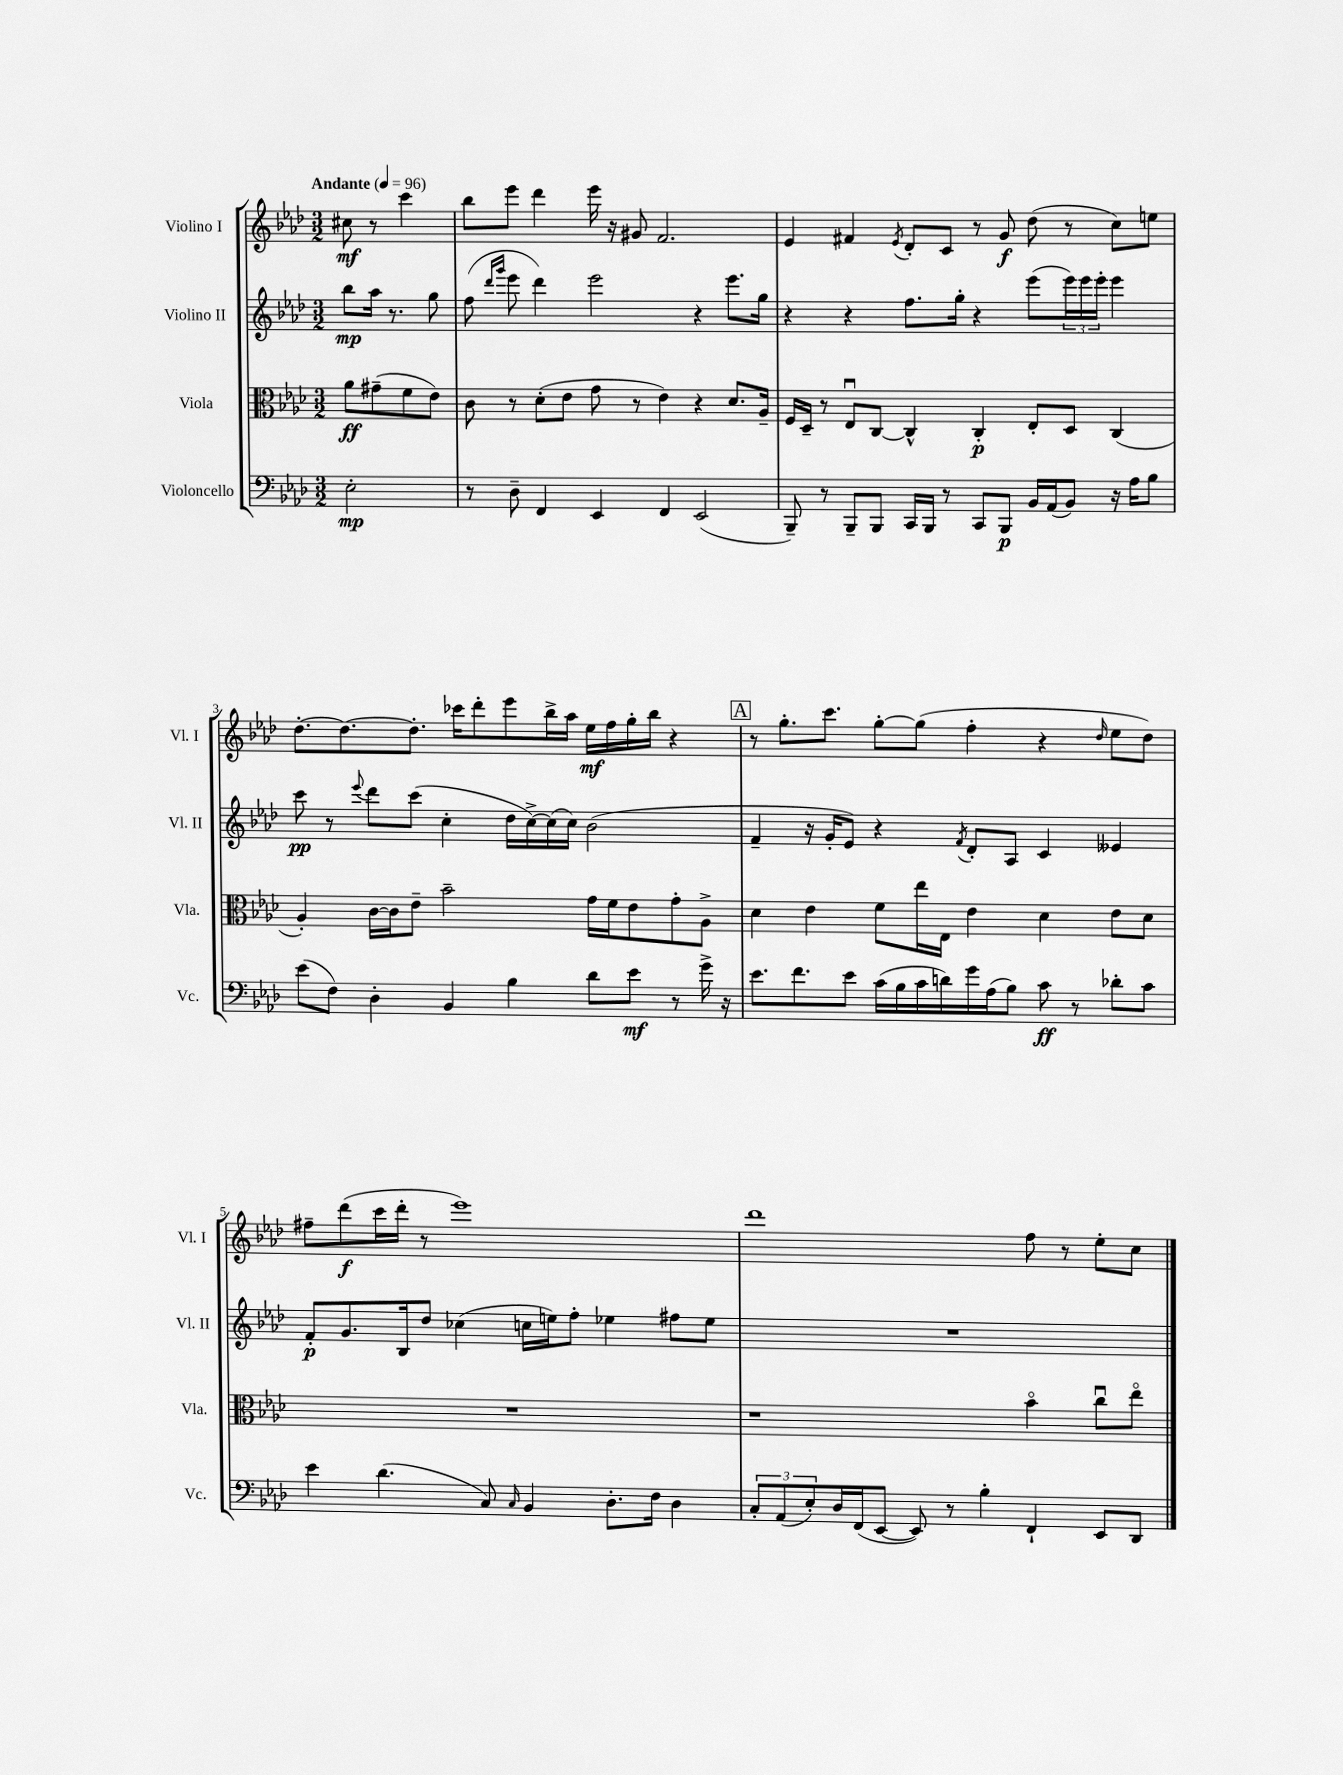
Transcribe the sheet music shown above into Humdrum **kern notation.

**kern	**kern	**kern	**kern
*staff4	*staff3	*staff2	*staff1
*clefF4	*clefC3	*clefG2	*clefG2
*k[b-e-a-d-]	*k[b-e-a-d-]	*k[b-e-a-d-]	*k[b-e-a-d-]
*M3/2	*M3/2	*M3/2	*M3/2
*MM96	*MM96	*MM96	*MM96
2E-'\	8a-\L	8bb-\L	8cc#\
.	(8g#~\	16aa-\Jk	8r
.	.	8.r	.
.	8f\	.	4ccc\
.	8e-\J)	8gg\	.
=	=	=	=
8r	8c\	(8ff\	8bb-\L
.	.	16qqddd-/LL	.
.	.	16qqggg/JJ	.
8D-~\	8r	8eee-\	8eee-\J
4FF/	(8d-'\L	4ddd-\)	4ddd-\
.	8e-\J	.	.
4EE-/	8g\	2eee-\	16eee-\
.	.	.	16r
.	8r	.	8g#/
4FF/	4e-\)	.	2.f/
(2EE-/	4r	4r	.
.	8.d-/L	8.eee-\L	.
.	16A-~/Jk	16gg\Jk	.
=	=	=	=
8BBB-~/)	16F/LL	4r	4e-/
.	16D-~/JJ	.	.
8r	8r	.	.
8BBB-~/L	8E-u/L	4r	4f#/
8BBB-/J	[8C/J	.	.
.	.	.	8qe-/
16CC/LL	4C^^/]	8.ff\L	8d-'/L
16BBB-/JJ	.	.	.
8r	.	.	8c/J
.	.	16gg'\Jk	.
8CC/L	4C'/	4r	8r
8BBB-/J	.	.	8g/
16BB-/LL	8E-'/L	(8eee-\L	(8dd-\
(16AA-/J	.	.	.
8BB-/J)	8D-/J	24eee-\L)	8r
.	.	24eee-\	.
.	.	24eee-'\JJ	.
16r	(4C/	4eee-\	8cc\L)
16A-\LK	.	.	.
8B-\J	.	.	8ee\J
=	=	=	=
(8e-\L	4A-'/)	8ccc\	[8.dd-'\L
8F\J)	.	8r	.
.	.	.	8.dd-\_
.	.	8qqeee-/	.
4D-'\	[16c\LL	8ddd-\L	.
.	16c\]J	.	.
.	8e-~\J	(8ccc\J	8.dd-'\]J
4BB-/	2b-~\	4cc'\	.
.	.	.	16ccc-\LK
.	.	.	8ddd-'\
4B-\	.	16dd-\LL	8eee-\
.	.	[16cc^\)	.
.	.	(16cc\]	16bb-^\L
.	.	16cc\JJ)	16aa-\JJ
8d-\L	16g\LL	(2b-\	16ee-\LL
.	16f\J	.	16ff\
8e-\J	8e-\	.	16gg'\
.	.	.	16bb-\JJ
8r	8g'\	.	4r
16g^\	8A-^\J	.	.
16r	.	.	.
=	=	=	=
8.e-\L	4d-\	4f~/	8r
.	.	.	8.gg'\L
8.f\	.	.	.
.	4e-\	16r	.
.	.	16g'/LK	8.ccc\J
8e-\J	.	8e-/J)	.
(16c\LL	8f\L	4r	[8gg'\L
16B-\	.	.	.
16c\	16ee-\L	.	(8gg\]J
16d\)	16E-\JJ	.	.
.	.	8qf/	.
16g\	4e-\	8d-'/L	4ff'\
(16A-\J	.	.	.
8B-\J)	.	8A-/J	.
8c\	4d-\	4c/	4r
8r	.	.	.
.	.	.	16qqdd-/
8d-'\L	8e-\L	4e--/	8ee-\L
8c\J	8d-\J	.	8dd-\J)
=	=	=	=
4e-\	1.r	8f'/L	8ff#~\L
.	.	8.g/	(8ddd-\
(4.d-\	.	.	16ccc\L
.	.	16B-/k	16ddd-'\JJ
.	.	8dd-/J	8r
.	.	(4cc-\	1eee-)
8C/)	.	.	.
16qqC/	.	.	.
4BB-/	.	16cc\LL	.
.	.	16ee\J)	.
.	.	8ff'\J	.
8.D-'\L	.	4ee-\	.
16F\Jk	.	.	.
4D-\	.	8ff#\L	.
.	.	8ee-\J	.
=	=	=	=
12C'/L	1r	1.r	1ddd-
(12AA-/	.	.	.
12E-'/)	.	.	.
16D-/L	.	.	.
(16FF/J	.	.	.
[8EE-/J	.	.	.
8EE-/])	.	.	.
8r	.	.	.
4B-'\	.	.	.
4FF`/	4b-o\	.	8ff\
.	.	.	8r
8EE-/L	8ccu\L	.	8ee-'\L
8DD-/J	8ee-o\J	.	8cc\J
==	==	==	==
*-	*-	*-	*-
